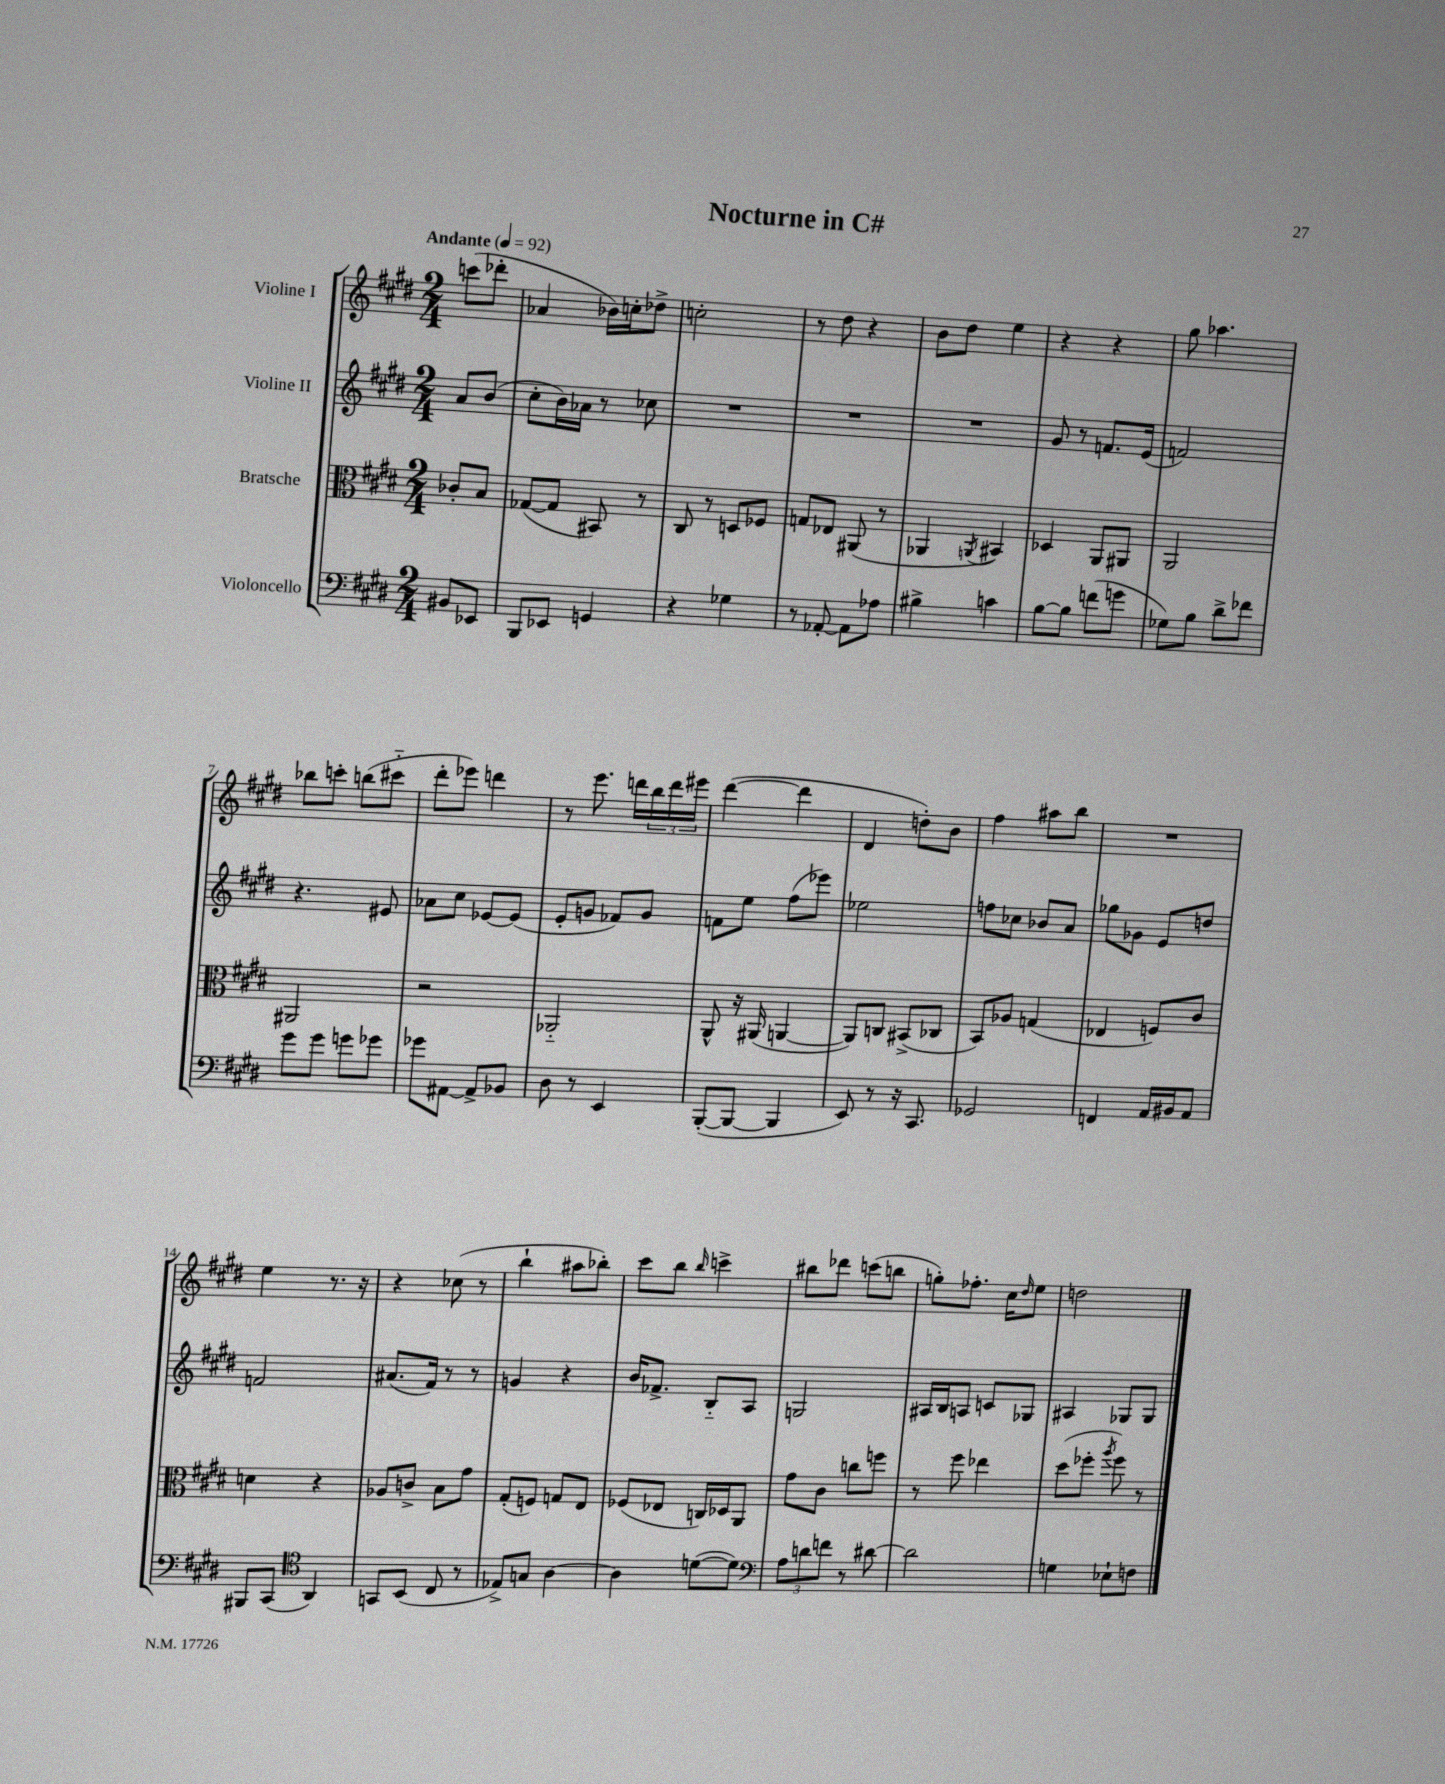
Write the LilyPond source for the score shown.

\header { title = "Nocturne in C#" }
<<
\new StaffGroup <<
\new Staff = "s0" \with { instrumentName = "Violine I" } {
    \clef treble \key e \major \numericTimeSignature \time 2/4 \partial 4 \tempo "Andante" 4 = 92
    c'''8( des'''8-. |
    aes'4 bes'16) c''16-. des''8-> |
    c''2-. |
    r8 dis''8 r4 |
    b'8 dis''8 e''4 |
    r4 r4 |
    gis''8 aes''4. |
    bes''8 c'''8-. b''8( cis'''8-_ |
    dis'''8-. ees'''8) d'''4 |
    r8 e'''8. d'''16 \tuplet 3/2 { b''16 d'''16 eis'''16 } |
    dis'''4~( dis'''4 |
    dis'4 d''8-.) b'8 |
    fis''4 ais''8 b''8 |
    R2 |
    e''4 r8. r16 |
    r4 ces''8( r8 |
    b''4-! ais''8 bes''8-.) |
    cis'''8 b''8 \grace { b''16 } c'''4-> |
    bis''8 des'''8 c'''8( b''8 |
    g''8-.) fes''8.-. cis''16 \grace { dis''16 } e''8 |
    d''2 \bar "|." |
}
\new Staff = "s1" \with { instrumentName = "Violine II" } {
    \clef treble \key e \major \numericTimeSignature \time 2/4 \partial 4
    a'8 b'8( |
    cis''8-. b'16) aes'16 r8 ces''8 |
    R2 |
    R2 |
    R2 |
    gis'8 r8 f'8. e'16( |
    f'2) |
    r4. eis'8 |
    aes'8 cis''8 ees'8~ ees'8( |
    e'8-. g'8 fes'8) g'8 |
    f'8 e''8 fis''8( ees'''8) |
    ees''2 |
    f''8 ces''8 bes'8 a'8 |
    ges''8 ges'8 e'8 d''8 |
    f'2 |
    ais'8.( fis'16) r8 r8 |
    g'4 r4 |
    b'16 fes'8.-> b8-_ a8 |
    g2 |
    ais16 b16 a8 c'8 ges8 |
    ais4 ges8 ges8 \bar "|." |
}
\new Staff = "s2" \with { instrumentName = "Bratsche" } {
    \clef alto \key e \major \numericTimeSignature \time 2/4 \partial 4
    ces'8-. b8 |
    ges8~( ges8 bis,8) r8 |
    cis8 r8 d8 fes8 |
    g8 ees8 ais,8( r8 |
    aes,4 \acciaccatura { a,8 } bis,4) |
    des4 a,8 ais,8 |
    a,2 |
    ais,2 |
    r2 |
    aes,2-_ |
    a,8-^ r16 ais,16( a,4~ |
    a,8) c8 bis,8->( ces8 |
    b,8) aes8 g4( |
    ees4 f8) cis'8 |
    d'4 r4 |
    aes8 c'8-> b8 gis'8 |
    gis8-.( f8) g8 e8 |
    fes8( ees8 c16) des16 a,8 |
    gis'8 cis'8 c''8 f''8 |
    r8 fis''8 ees''4 |
    dis''8( fes''8-. \acciaccatura { a''8 } fes''8) r8 \bar "|." |
}
\new Staff = "s3" \with { instrumentName = "Violoncello" } {
    \clef bass \key e \major \numericTimeSignature \time 2/4 \partial 4
    bis,8 ees,8 |
    b,,8 ees,8 g,4 |
    r4 ges4 |
    r8 aes,8~-. aes,8 aes8 |
    bis4-> c'4 |
    b8~ b8 f'8( g'8 |
    ges8) b8 dis'8-> fes'8 |
    gis'8 gis'8 g'8 ges'8 |
    ges'8 ais,8~ ais,8-> bes,8 |
    dis8 r8 e,4 |
    b,,8~-.( b,,8~ b,,4 |
    e,8) r8 r16 cis,8. |
    ges,2 |
    f,4 a,16 bis,16 a,8 |
    bis,,8 cis,8( \clef tenor a,4) |
    g,8 b,8( cis8 r8 |
    ees8->) g8 a4~ |
    a4 d'8~( d'8) |
    \clef bass \tuplet 3/2 { a8 d'8 f'8 } r8 dis'8~ |
    dis'2 |
    g4 ees8-! f8 \bar "|." |
}
>>
>>
